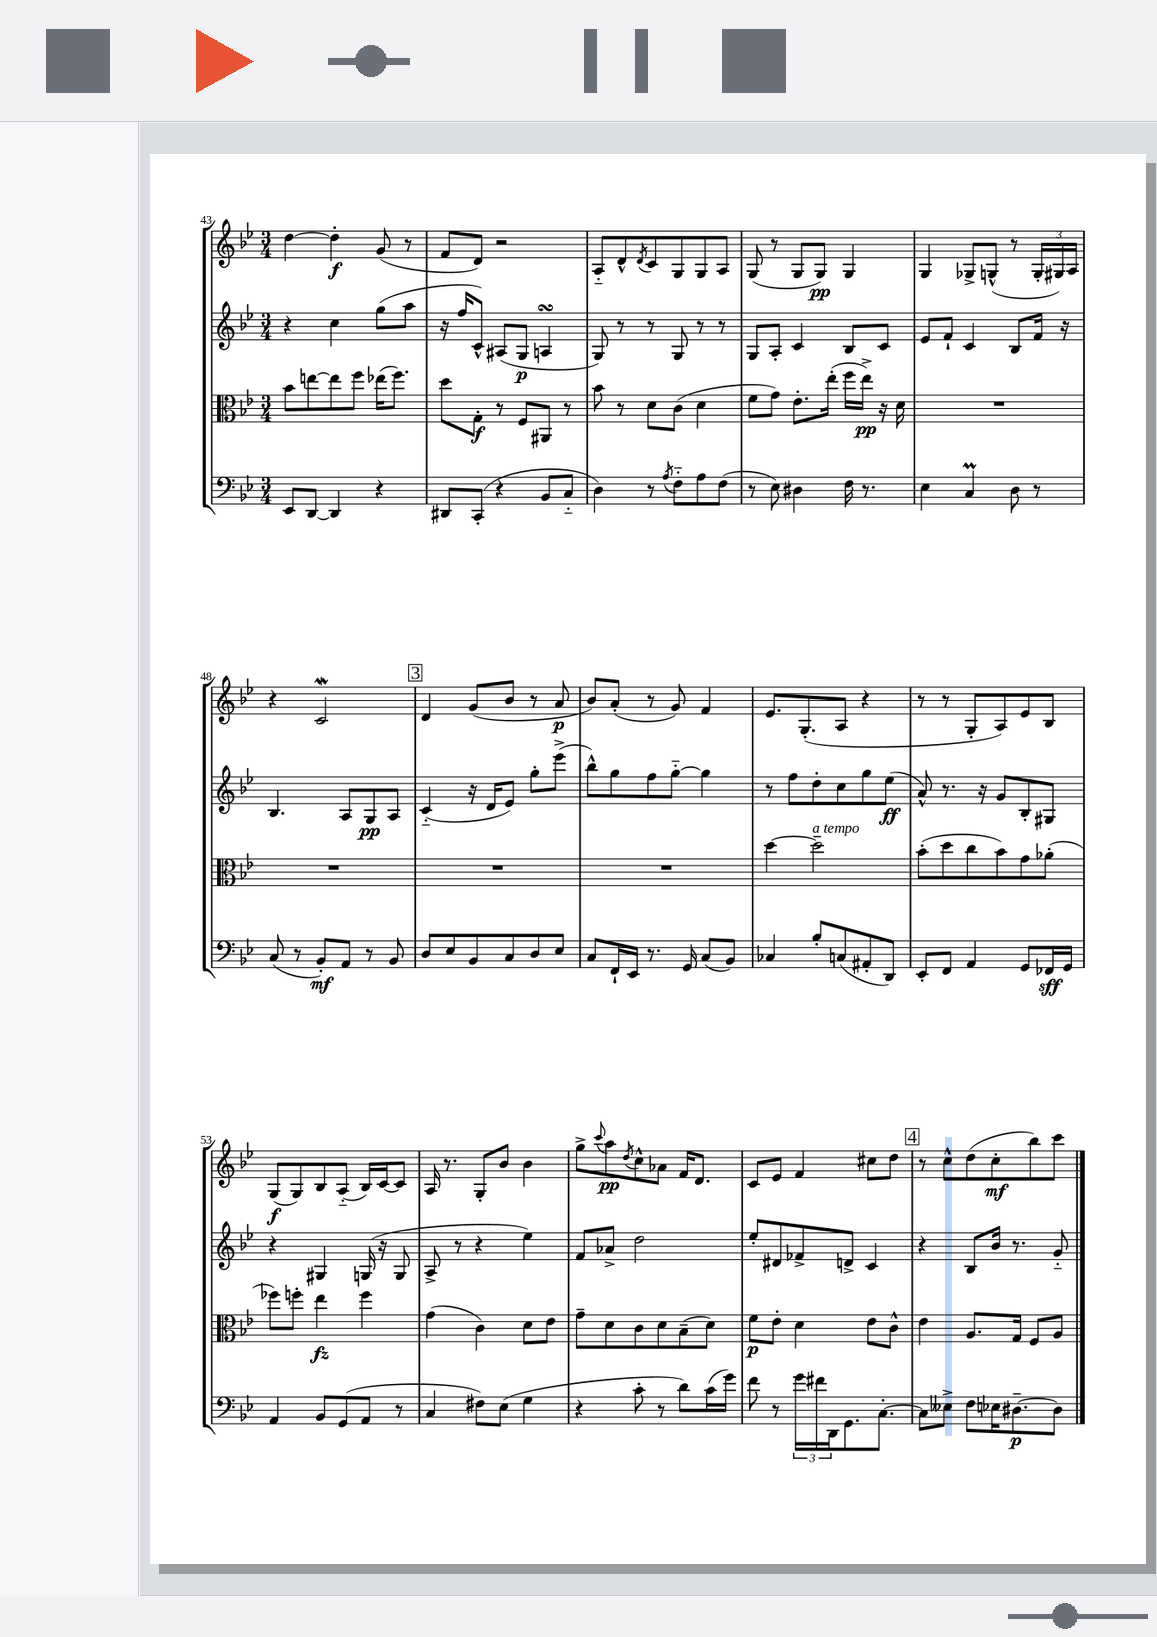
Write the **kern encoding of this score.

**kern	**dynam	**kern	**dynam	**kern	**dynam	**kern	**dynam
*part4	*part4	*part3	*part3	*part2	*part2	*part1	*part1
*staff4	*staff4	*staff3	*staff3	*staff2	*staff2	*staff1	*staff1
*clefF4	*	*clefC3	*	*clefG2	*	*clefG2	*
*k[b-e-]	*	*k[b-e-]	*	*k[b-e-]	*	*k[b-e-]	*
*M3/4	*	*M3/4	*	*M3/4	*	*M3/4	*
=43	=43	=43	=43	=43	=43	=43	=43
8EE-/L	.	8b-\L	.	4r	.	[4dd\	.
[8DD/J	.	[8een\	.	.	.	.	.
4DD/]	.	8ee\]	.	4cc\	.	4dd'\]	f
.	.	8ff\J	.	.	.	.	.
4r	.	(16ee-X\KL	.	(8gg\L	.	(8g/	.
.	.	8.ff\J)	.	.	.	.	.
.	.	.	.	8aa\J	.	8r	.
=44	=44	=44	=44	=44	=44	=44	=44
8DD#X/L	.	8dd\L	.	16r	.	8f/L	.
.	.	.	.	16ff/KL	.	.	.
(8CC'/J	.	8G'\J	f	8c^^/J)	.	8d/J)	.
4r	.	8r	.	(8A#X/L	.	2r	.
.	.	8F/L	.	8G/J	p	.	.
8BB-/L	.	8AA#X/J	.	4AnsSsS/	.	.	.
8C/J	.	8r	.	.	.	.	.
=45	=45	=45	=45	=45	=45	=45	=45
4D\)	.	8b-\	.	8G/)	.	8A/L	.
.	.	8r	.	8r	.	8d^^/	.
.	.	.	.	.	.	8qd/	.
8r	.	8d\L	.	8r	.	8c/	.
8qA/	.	.	.	.	.	.	.
8F\L	.	(8c\J	.	8G/	.	8G/	.
8A\	.	4d\	.	8r	.	8G/	.
(8F\J	.	.	.	8r	.	8A/J	.
=46	=46	=46	=46	=46	=46	=46	=46
8r	.	8f\L	.	8G/L	.	(8G/	.
8E-\)	.	8g\J)	.	8A'/J	.	8r	.
4D#X\	.	8.e-'\L	.	4c/	.	8G/L	.
.	.	.	.	.	.	8G/J)	pp
.	.	(16ee-'\Jk	.	.	.	.	.
16F\	.	16ff\LL	.	8B-/L	.	4G/	.
8.r	.	16ee-^\JJ)	pp	.	.	.	.
.	.	16r	.	8c/J	.	.	.
.	.	16d\	.	.	.	.	.
=47	=47	=47	=47	=47	=47	=47	=47
4E-\	.	2.r	.	8e-/L	.	4G/	.
.	.	.	.	8f`/J	.	.	.
4CM/	.	.	.	4c/	.	8G-X^/L	.
.	.	.	.	.	.	(8Gn^^/J	.
8D\	.	.	.	8B-/L	.	8r	.
8r	.	.	.	16f/Jk	.	24G'/LL	.
.	.	.	.	.	.	24G#X/)	.
.	.	.	.	16r	.	.	.
.	.	.	.	.	.	24A/JJ	.
!!LO:LB:g=z
=48	=48	=48	=48	=48	=48	=48	=48
(8C/	.	2.r	.	4.B-/	.	4r	.
8r	.	.	.	.	.	.	.
8BB-'/L)	mf	.	.	.	.	2cW/	.
8AA/J	.	.	.	8A/L	.	.	.
8r	.	.	.	8G/	pp	.	.
8BB-/	.	.	.	8A/J	.	.	.
!!LO:REH:place=s1:t=3
=49	=49	=49	=49	=49	=49	=49	=49
8D/L	.	2.r	.	(4c/	.	4d/	.
8E-/	.	.	.	.	.	.	.
8BB-/	.	.	.	16r	.	(8g/L	.
.	.	.	.	16d/KL	.	.	.
8C/	.	.	.	8e-/J)	.	8b-/J	.
8D/	.	.	.	8gg'\L	.	8r	.
8E-/J	.	.	.	(8eee-^\J	.	8a/	p
=50	=50	=50	=50	=50	=50	=50	=50
8C/L	.	2.r	.	8bb-^^\L)	.	8b-/L)	.
16FF`/L	.	.	.	8gg\	.	(8a'/J	.
16EE-/JJ	.	.	.	.	.	.	.
8.r	.	.	.	8ff\	.	8r	.
.	.	.	.	[8gg\J	.	8g/)	.
16GG/	.	.	.	.	.	.	.
(8C/L	.	.	.	4gg\]	.	4f/	.
8BB-/J)	.	.	.	.	.	.	.
=51	=51	=51	=51	=51	=51	=51	=51
4C-X/	.	[4dd\	.	8r	.	8.e-/L	.
.	.	.	.	8ff\L	.	.	.
.	.	.	.	.	.	(8.G'/	.
!	!	!LO:TX:a:i:t=a tempo	!	!	!	!	!
8B-'/L	.	2dd~\]	.	8dd'\	.	.	.
(8Cn/	.	.	.	8cc\	.	8A/J	.
8AA#X'/	.	.	.	8gg\	.	4r	.
8DD/J)	.	.	.	(8ee-\J	ff	.	.
=52	=52	=52	=52	=52	=52	=52	=52
8EE-'/L	.	(8b-'\L	.	8a^^/)	.	8r	.
8FF/J	.	8dd\	.	8.r	.	8r	.
4AA/	.	8cc\	.	.	.	8G'/L	.
.	.	.	.	16r	.	.	.
.	.	8b-\)	.	8g/L	.	8A/)	.
8GG/L	.	8g\	.	8B-'/	.	8e-/	.
16FF-X/L	sff	(8a-X'\J	.	8G#X/J	.	8B-/J	.
16GG/JJ	.	.	.	.	.	.	.
!!LO:LB:g=z
=53	=53	=53	=53	=53	=53	=53	=53
4AA/	.	8ff-X\L)	.	4r	.	(8G/L	f
.	.	8ffn'\J	.	.	.	8G/)	.
8BB-/L	.	4ee-\	fz	4G#X/	.	8B-/	.
(8GG/	.	.	.	.	.	(8A/J	.
8AA/J	.	4ff\	.	(16Gn/	.	16B-/LL)	.
.	.	.	.	16r	.	[16c/J	.
8r	.	.	.	8G/	.	8c/J]	.
=54	=54	=54	=54	=54	=54	=54	=54
4C/	.	(4g\	.	8A^/	.	16A/	.
.	.	.	.	.	.	8.r	.
.	.	.	.	8r	.	.	.
8F#X\L)	.	4c\)	.	4r	.	8G'/L	.
(8E-\J	.	.	.	.	.	8b-/J	.
4G\	.	8d\L	.	4ee-\)	.	4b-\	.
.	.	8e-\J	.	.	.	.	.
=55	=55	=55	=55	=55	=55	=55	=55
4r	.	8g~\L	.	8f/L	.	8gg^\L	.
.	.	.	.	.	.	8qqccc/	.
.	.	8d\	.	8a-X^/J	.	8aa\	pp
.	.	.	.	.	.	8qdd/	.
8c'\	.	8c\	.	2dd\	.	8cc^^\	.
8r	.	8d\	.	.	.	8a-X\J	.
8d\L)	.	(8B-~\	.	.	.	16f/KL	.
.	.	.	.	.	.	8.d/J	.
(16c\L	.	8d\J)	.	.	.	.	.
16g\JJ)	.	.	.	.	.	.	.
=56	=56	=56	=56	=56	=56	=56	=56
8f\	.	8f\L	p	8ee-'/L	.	8c/L	.
8r	.	8e-'\J	.	8d#X/	.	8e-/J	.
24g\LL	.	4d\	.	8f-X^/	.	4f/	.
24f#X\	.	.	.	.	.	.	.
24DD\J	.	.	.	.	.	.	.
8.GG\	.	.	.	8dn^/J	.	.	.
.	.	8e-\L	.	4c/	.	8cc#X\L	.
[8.C'\J	.	.	.	.	.	.	.
.	.	8c^^\J	.	.	.	8dd\J	.
!!LO:REH:place=s1:t=4
=57	=57	=57	=57	=57	=57	=57	=57
8C\L]	.	4e-\	.	4r	.	8r	.
8E--X^\J	.	.	.	.	.	8cc^^\L	.
8F\L	.	8.A/L	.	8B-/L	.	(8dd\	.
16E-X\K	.	.	.	16b-/Jk	.	8cc'\	mf
[8.D#X~\	p	16G/Jk	.	8.r	.	.	.
.	.	8F/L	.	.	.	8bb-\)	.
8D#\J]	.	8A/J	.	8g/	.	8ccc\J	.
==	==	==	==	==	==	==	==
*-	*-	*-	*-	*-	*-	*-	*-
